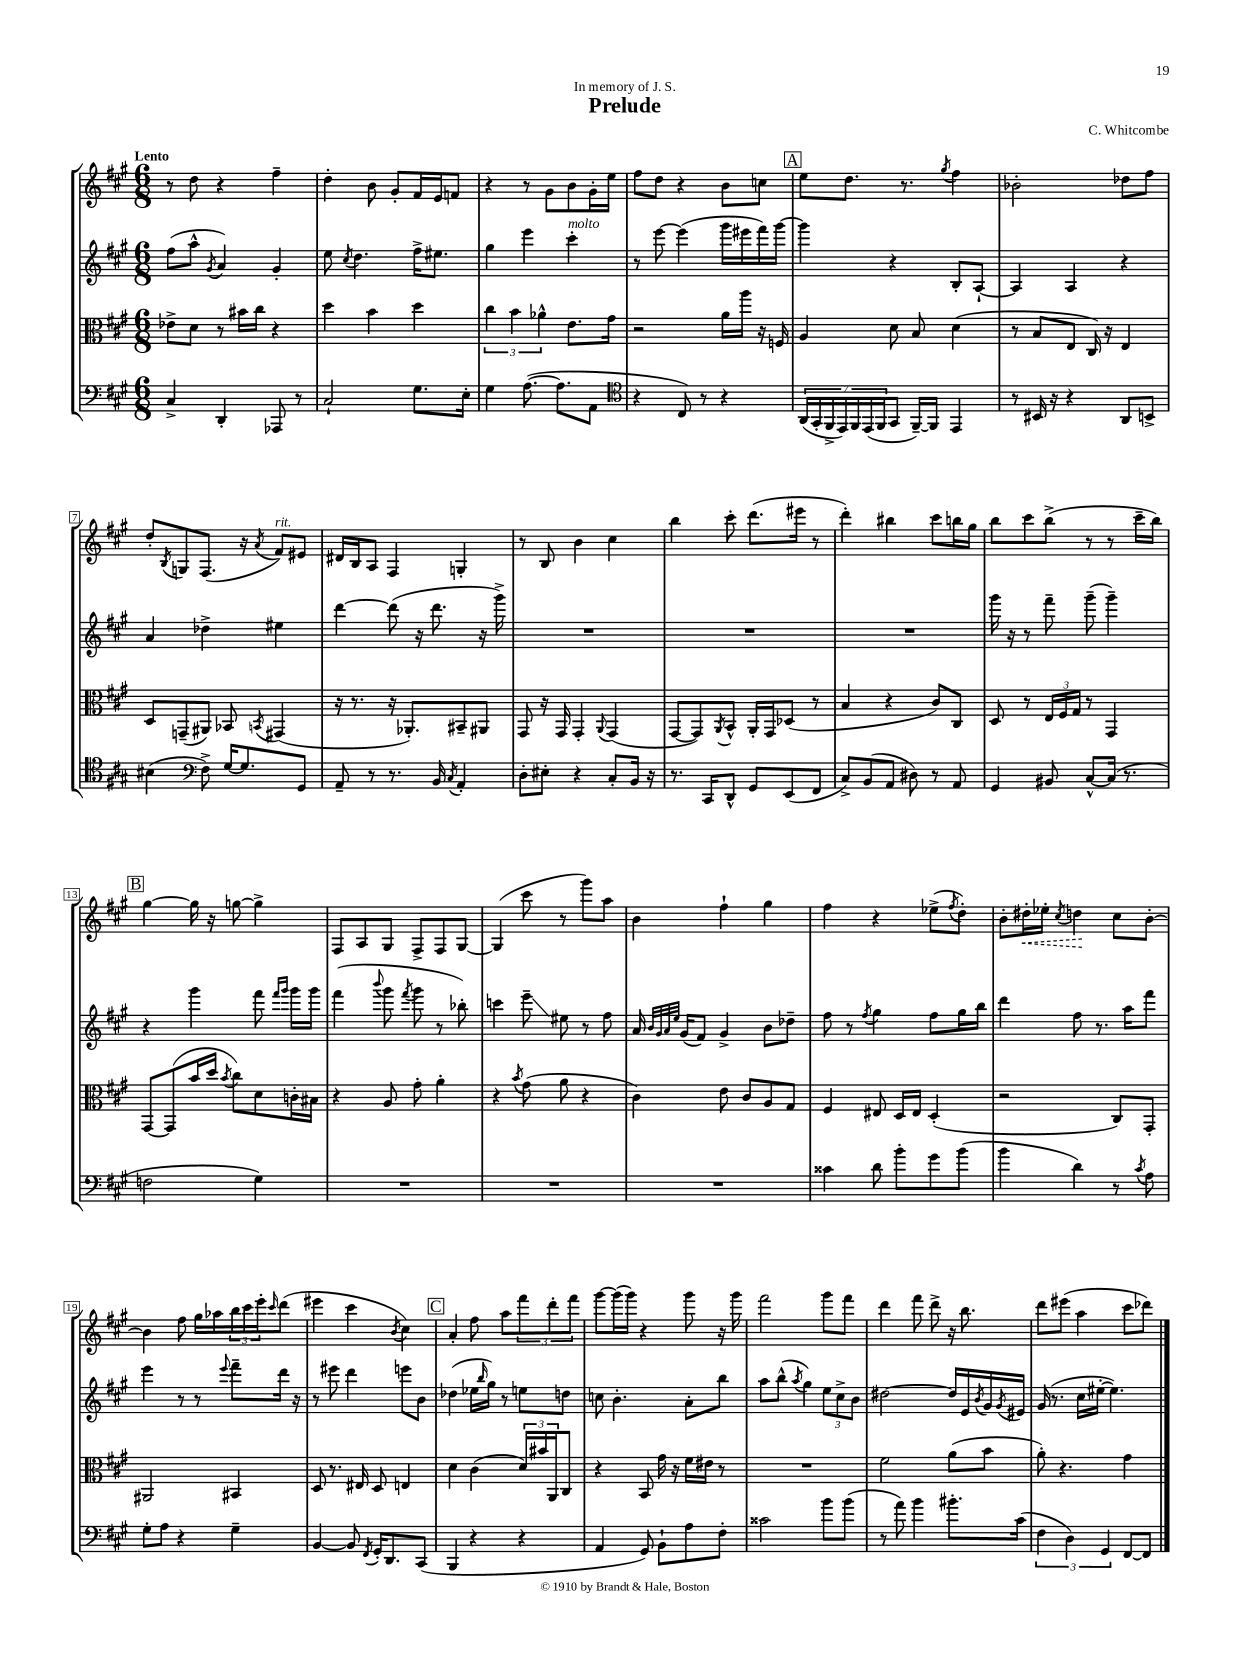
\header { title = "Prelude" composer = "C. Whitcombe" dedication = "In memory of J. S." }
<<
\new StaffGroup <<
\new Staff = "s0" {
    \clef treble \key a \major \numericTimeSignature \time 6/8 \tempo "Lento"
    r8 d''8 r4 fis''4-- |
    d''4-. b'8 gis'8-. fis'16 e'16 f'8 |
    r4 r8 gis'8 b'8 gis'16-. e''16 |
    fis''8 d''8 r4 b'8 c''8 |
    \mark \markup { \box "A" } e''8 d''8. r8. \acciaccatura { gis''8 } fis''4 |
    bes'2-. des''8 fis''8 |
    d''8-. \acciaccatura { b8 } g8 fis8.( r16 \acciaccatura { a'8 } fis'8^\markup { \italic "rit." }) eis'8 |
    dis'16 b16 a8 fis4 g4-. |
    r8 b8 b'4 cis''4 |
    b''4 cis'''8-. d'''8.( eis'''16 r8 |
    d'''4-.) bis''4 cis'''8 b''16 gis''16 |
    b''8 cis'''8 b''8->( r8 r8 cis'''16-- b''16) |
    \mark \markup { \box "B" } gis''4~ gis''16 r16 g''8~ g''4-> |
    fis8 a8 gis8 fis8-> fis8 gis8~ |
    gis4( cis'''8 r8 gis'''8) a''8 |
    b'4 fis''4-! gis''4 |
    fis''4 r4 ees''8->( \acciaccatura { fis''8 } d''8-.) |
    b'8-. \once \override Hairpin.style = #'dashed-line dis''16-.\< ees''16-. \acciaccatura { cis''8 } d''4\! cis''8 b'8~-. |
    b'4 fis''8 gis''16 aes''16 \tuplet 3/2 { b''16 cis'''16 e'''16-. } \grace { cis'''16 } d'''8( |
    eis'''4 cis'''4 \acciaccatura { b'8 } cis''4) |
    \mark \markup { \box "C" } a'4-. fis''8 a''8 \tuplet 3/2 { fis'''8 d'''8-. fis'''8 } |
    gis'''8~ gis'''16( gis'''16) r4 gis'''8 r16 gis'''16 |
    fis'''2 gis'''8 fis'''8 |
    d'''4 fis'''8 d'''8-> r16 b''8. |
    d'''8 eis'''8( a''4 cis'''8 des'''8) \bar "|." |
}
\new Staff = "s1" {
    \clef treble \key a \major \numericTimeSignature \time 6/8
    fis''8( a''8-^ \acciaccatura { gis'8 } a'4) gis'4-. |
    e''8 \acciaccatura { cis''8 } d''4. fis''16-> eis''8. |
    gis''4 e'''4 cis'''4-.^\markup { \italic "molto" } |
    r8 e'''8~ e'''4( gis'''16 eis'''16 fis'''16) gis'''16~ |
    \mark \markup { \box "A" } gis'''4 r4 b8-. a8~-! |
    a4 a4 r4 |
    a'4 des''4-> eis''4 |
    d'''4~ d'''8( r16 d'''8. r16 gis'''16->) |
    R2. |
    R2. |
    R2. |
    gis'''16 r16 r8 fis'''8-- gis'''8--( gis'''4--) |
    \mark \markup { \box "B" } r4 gis'''4 fis'''8 \grace { fis'''16 gis'''16 } gis'''16 gis'''16 |
    fis'''4( \appoggiatura { b'''8 } gis'''8 \acciaccatura { fis'''8 } gis'''8 r8 bes''8-.) |
    c'''4 e'''8--\glissando eis''8 r8 fis''8 |
    a'16 \grace { b'32 gis'32 a'32 e''32 } gis'16( fis'8) gis'4-> b'8 des''8-- |
    fis''8 r8 \acciaccatura { fis''8 } gis''4 fis''8 gis''16 b''16 |
    d'''4 fis''8 r8. a''16 fis'''8 |
    e'''4 r8 r8 \appoggiatura { e'''8 } fis'''8-- d'''16 r16 |
    r8 eis'''8 d'''4 e'''8 b'8 |
    \mark \markup { \box "C" } des''4( ees''16 \grace { b''16 } gis''16) r8 e''8 d''8 |
    c''8 b'4.-. a'8-. b''8 |
    a''8 b''8-^( \acciaccatura { a''8 } gis''4) \tuplet 3/2 { e''8 cis''8-> b'8 } |
    dis''2~ dis''16 e'16 \acciaccatura { b'8 } gis'16 \acciaccatura { gis'8 } eis'16 |
    gis'16( r8. cis''16 eis''16~-. eis''4.) \bar "|." |
}
\new Staff = "s2" {
    \clef alto \key a \major \numericTimeSignature \time 6/8
    ees'8-> d'8 r8 bis'16 cis''16 r4 |
    d''4 b'4 d''4 |
    \tuplet 3/2 { cis''4 b'4 aes'4-^ } e'8. gis'16 |
    r2 a'16 a''16 r16 f16 |
    \mark \markup { \box "A" } a4 d'8 b8 d'4( |
    r8 b8 e8 cis16) r16 e4 |
    d8 g,8--( ais,8) bes,8 \acciaccatura { b,8 } gis,4( |
    r16 r8. r16 aes,8.-.) bis,8-- ais,8 |
    gis,8 r16 gis,16 gis,4-. \appoggiatura { a,8 } gis,4( |
    gis,8~ gis,8) \acciaccatura { a,8 } b,8-^ a,16-. gis,16 des8( r8 |
    b4 r4 cis'8) cis8 |
    d8 r8 \tuplet 3/2 { e16 fis16 gis16 } r8 gis,4 |
    \mark \markup { \box "B" } gis,8~ gis,8( b'16 d''16 \acciaccatura { b'8 } cis''8) d'8 c'16-. bis16 |
    r4 a8 gis'8-. a'4-. |
    r4 \acciaccatura { b'8 } gis'8( a'8 r4 |
    cis'4) e'8 cis'8 a8 gis8 |
    fis4 eis8 d16 eis16 d4-.( |
    r2 cis8) gis,8-. |
    ais,2 bis,4 |
    d8 r8. eis16 d8 e4 |
    \mark \markup { \box "C" } d'4 cis'4( \tuplet 3/2 { d'16) bis'16 a,16 } cis8 |
    r4 b,8 gis'16 r16 fis'16 eis'16 r8 |
    R2. |
    fis'2 a'8( b'8 |
    a'8-.) r4. gis'4 \bar "|." |
}
\new Staff = "s3" {
    \clef bass \key a \major \numericTimeSignature \time 6/8
    cis4-> d,4-. aes,,8 r8 |
    cis2-! gis8. e16-. |
    gis4 a8.~( a8. a,8 |
    \clef tenor r4 cis8) r8 r4 |
    \mark \markup { \box "A" } \tuplet 7/4 { a,16( gis,16-. fis,16-> e,16) fis,16 e,16( fis,16 } gis,8 fis,16~--) fis,16 e,4 |
    r8 bis,16 r16 r4 a,8 b,8-> |
    bis4( \clef bass fis8->) gis16~ gis8. gis,8 |
    a,8-- r8 r8. b,16 \acciaccatura { cis8 } a,4-. |
    d8-. eis8-. r4 cis8-. b,16 r16 |
    r8. cis,16 d,8-^ gis,8 e,8( fis,8 |
    cis8->) b,8( a,8 dis8) r8 a,8 |
    gis,4 bis,8 cis8~-^ cis16( r8. |
    \mark \markup { \box "B" } f2 gis4) |
    R2. |
    R2. |
    R2. |
    cisis'4 d'8 b'8-. gis'8 b'8( |
    b'4 d'4) r8 \acciaccatura { cis'8 } a8 |
    gis8-. a8 r4 gis4-- |
    b,4~ b,8 \acciaccatura { fis,8 } gis,16-. d,8. cis,8( |
    \mark \markup { \box "C" } b,,4 r4 r4 |
    a,4 gis,8) b,8-! a8 fis8-. |
    cisis'2 b'8 b'8( |
    r8 a'8) b'4 bis'8.-. cis'16( |
    \tuplet 3/2 { fis4 d4) gis,4 } fis,8~ fis,8 \bar "|." |
}
>>
>>
\layout { \context { \Score \override BarNumber.stencil = #(make-stencil-boxer 0.1 0.3 ly:text-interface::print) } }
